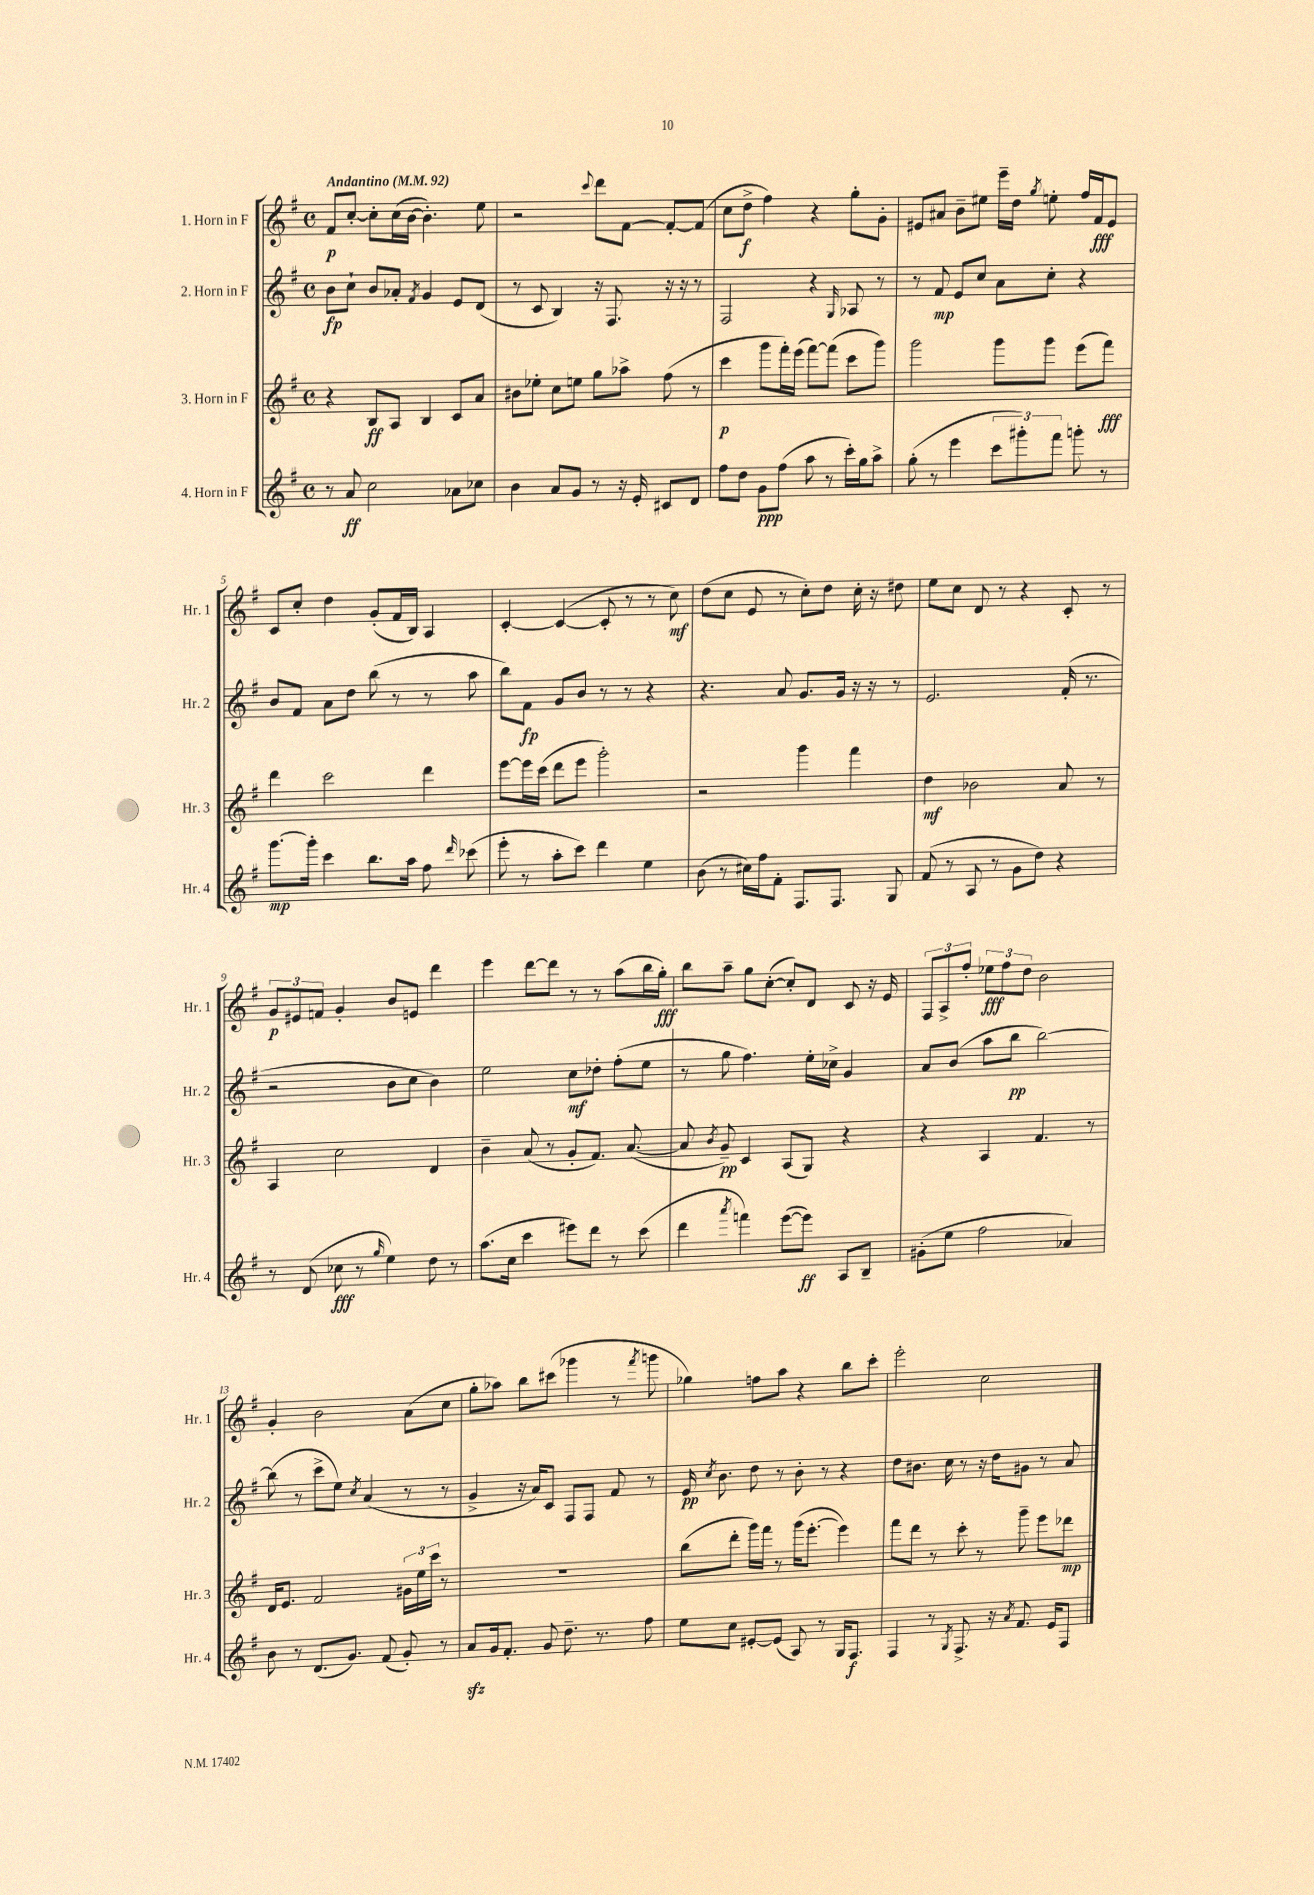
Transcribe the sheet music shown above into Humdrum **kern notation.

**kern	**kern	**kern	**kern
*staff4	*staff3	*staff2	*staff1
*clefG2	*clefG2	*clefG2	*clefG2
*k[f#]	*k[f#]	*k[f#]	*k[f#]
*M4/4	*M4/4	*M4/4	*M4/4
*met(c)	*met(c)	*met(c)	*met(c)
*MM92	*MM92	*MM92	*MM92
8r	4r	8b	8f#
8a	.	8cc`	[8cc'
2cc	8B	8b	8cc']
.	8A	8a-'	(16cc
.	.	.	[16b
.	.	8qf#	.
.	4B	4g	4.b'])
8a-	8c	8e	.
8cc-	8a	(8d	8ee
=	=	=	=
4b	8b#	8r	2r
.	8ee-'	8c	.
8a	8cc	4B)	.
8g	8ee	.	.
.	.	.	8qqccc
8r	8gg	16r	8ddd
.	.	8.F#	.
16r	8aa-^	.	[8f#
16e'	.	.	.
8c#	(8ff#	16r	8f#'_
.	.	16r	.
8d	8r	8r	(8f#]
=	=	=	=
8ff#	4ccc	2F#	8cc
8dd	.	.	8dd^
8g	8ggg	.	4ff#)
(8ff#	16fff#')	.	.
.	(16eee	.	.
8aa	[8fff#)	4r	4r
8r	(8fff#]	.	.
.	.	16qqG	.
16ccc')	8ccc	8A-	8gg'
16gg	.	.	.
8aa^	8ggg)	8r	8g'
=	=	=	=
(8gg'	2ggg	8r	8e#
8r	.	8f#	8a#
4eee	.	8e	8b~
.	.	8cc	8ee#
12ccc	8ggg	8a	16eee~
.	.	.	16dd
12ggg#')	.	.	.
.	.	.	8qgg
.	8ggg	8cc'	8ee'
12fff#	.	.	.
8ggg'	(8eee	4r	16ff#
.	.	.	16f#
8r	8fff#)	.	8e#
=	=	=	=
[8.ggg	4ddd	8b	8c
.	.	8f#	8cc'
16ggg']	.	.	.
4ccc	2ccc	8a	4dd
.	.	8dd	.
8.bb	.	(8bb	(8g'
.	.	8r	16f#
16aa	.	.	16B)
8ff#	4ddd	8r	4A
16qqddd	.	.	.
(8ccc-	.	8aa	.
=	=	=	=
8eee'	[8eee	8bb)	[4c'
8r	16eee]	8f#	.
.	(16ccc	.	.
8aa'	8ddd	8g	(4c_
8ccc)	8eee	8b	.
4ddd	2ggg')	8r	8c']
.	.	8r	8r
4ee	.	4r	8r
.	.	.	8cc)
=	=	=	=
(8b	2r	4.r	(8dd
8r	.	.	8cc
16cc#)	.	.	8e
16ff#	.	.	.
8f#'	.	8a	8r
8.F#	4ggg	8.g	8cc')
.	.	.	8dd
8.F#	.	16g	.
.	4fff#	16r	16cc'
.	.	16r	16r
8G	.	8r	8dd#
=	=	=	=
(8f#	4dd	2.e	8ee
8r	.	.	8cc
8A	2b-	.	8d
8r	.	.	8r
8g	.	.	4r
8dd)	.	.	.
4r	8a	(16f#'	8c'
.	.	8.r	.
.	8r	.	8r
=	=	=	=
8r	4A	2r	12g
.	.	.	12e#
(8d	.	.	.
.	.	.	12f
8cc-	2cc	.	4g'
8r	.	.	.
16qqgg	.	.	.
4ee)	.	8b	8b
.	.	8cc	8e
8dd	4d	4b)	4ddd
8r	.	.	.
=	=	=	=
(8.aa	4b~	2ee	4eee
16cc	.	.	.
4ccc	(8a	.	[8ddd
.	8r	.	8ddd]
8eee#)	8g'	8cc	8r
8ddd	8.f#)	8dd-'	8r
8r	.	(8ff#'	(8aa
.	([8.a	.	.
(8ccc	.	8ee	16bb
.	.	.	16gg')
=	=	=	=
4ddd	8a]	8r	8bb
.	8qb	.	.
.	8g~)	8gg	8aa~
8qaaa	.	.	.
4fff)	4c	4.ff#)	8gg
.	.	.	([8cc'
([8eee	(8A	.	8cc'])
8eee])	8G)	16ee'	8d
.	.	16cc-^	.
8A	4r	4g	8c
8B~	.	.	16r
.	.	.	16e
=	=	=	=
(8g#'	4r	8a	12F#
.	.	.	12A^
8ee	.	(8b	.
.	.	.	12ff#'
2ff#	4A	8aa	12ee-
.	.	.	12ff#
.	.	8bb	.
.	.	.	12dd
.	4.f#	[2bb)	2b
4a-)	.	.	.
.	8r	.	.
=	=	=	=
8b	16d	(8bb]	4g'
.	8.e	.	.
8r	.	8r	.
(8.d	2f#	8ccc^	2b
.	.	8ee)	.
8.g)	.	.	.
.	.	8qcc	.
.	.	(4a	.
(8f#	.	.	.
8g')	24g#	8r	(8a
.	24ee	.	.
.	24ccc	.	.
8r	8r	8r	8cc
=	=	=	=
8a	1r	4g^	8gg'
16g	.	.	8aa-)
8.f#'	.	.	.
.	.	16r	8bb
.	.	16a)	.
8g	.	8c	(8ccc#
8.dd~	.	8F#	4ggg-
.	.	8F#	.
8.r	.	.	.
.	.	8f#	8r
.	.	.	8qfff#
8ff#	.	8r	8ggg
=	=	=	=
8ee	(8bb	16e	4gg-)
.	.	8qcc	.
.	.	8.b	.
8cc	8ddd'	.	.
[8e#'	16ggg)	8dd	8ff
.	16fff#	.	.
(8e#]	8r	8r	8aa
8A)	(16ggg	8b'	4r
.	[8.eee'	.	.
8r	.	8r	.
16G	4eee])	4r	8bb
8.F#	.	.	.
.	.	.	8ccc'
=	=	=	=
4F#	8fff#	8dd	2eee'
.	8ddd	8.b#	.
8r	8r	.	.
.	.	16cc	.
8qG	.	.	.
8.F#^	8ccc'	8r	.
.	8r	16r	2cc
16r	.	16dd	.
8qa	.	.	.
8.f#	8ggg~	8g#	.
.	8eee	8r	.
16e	.	.	.
8F#	8ddd-	8a	.
==	==	==	==
*-	*-	*-	*-
